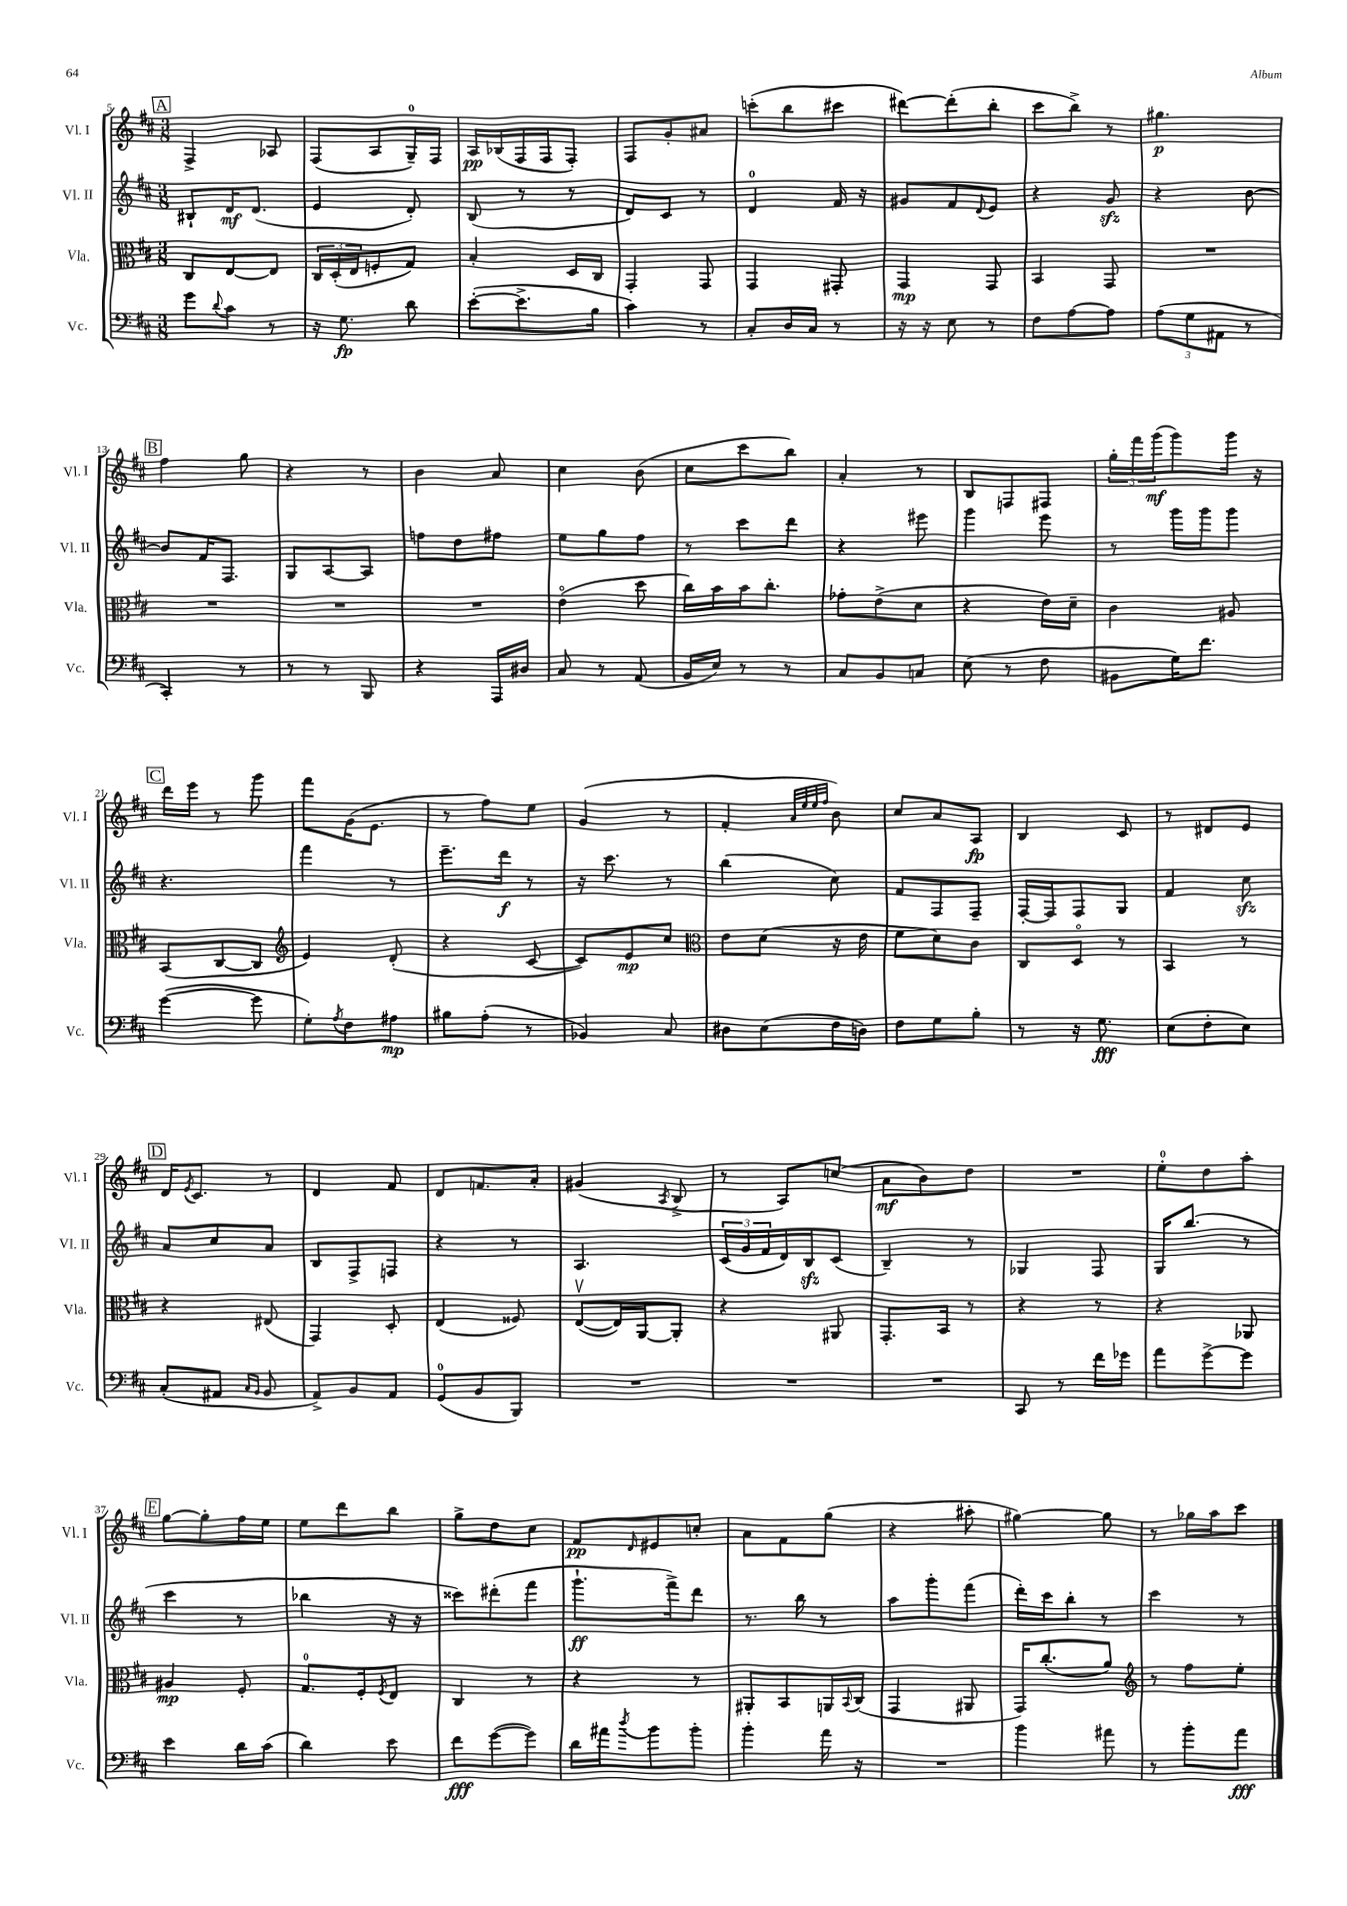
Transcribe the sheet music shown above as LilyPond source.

<<
\new StaffGroup <<
\new Staff = "s0" \with { instrumentName = "Vl. I" shortInstrumentName = "Vl. I" } {
    \clef treble \key d \major \numericTimeSignature \time 3/8
    \mark \markup { \box "A" } fis4-> aes8 |
    fis8( a8 g16-0--) fis16 |
    a16\pp bes16( fis16 fis16 fis8-.) |
    fis8 g'8-. ais'8 |
    c'''8-.( b''8 cis'''8 |
    dis'''8~) dis'''8-.( b''8-. |
    cis'''8 b''8->) r8 |
    gis''4.\p |
    \mark \markup { \box "B" } fis''4 g''8 |
    r4 r8 |
    b'4 a'8 |
    cis''4 b'8( |
    cis''8 cis'''8 b''8) |
    a'4-. r8 |
    b8 f8 fis8 |
    \tuplet 3/2 { g''16-. fis'''16 g'''16\mf( } g'''8) g'''16 r16 |
    \mark \markup { \box "C" } d'''16 e'''16 r8 g'''8 |
    fis'''8 g'16( e'8. |
    r8 fis''8) e''8 |
    g'4( r8 |
    fis'4-. \grace { a'32 e''32 e''32 fis''32 } b'8) |
    cis''8 a'8 a8\fp |
    b4 cis'8 |
    r8 dis'8 e'8 |
    \mark \markup { \box "D" } d'16 \acciaccatura { e'8 } cis'8. r8 |
    d'4 fis'8 |
    d'8 f'8. a'16-. |
    gis'4( \acciaccatura { a8 } b8-> |
    r8 a8) c''8( |
    a'8\mf b'8) d''8 |
    R4. |
    e''8-0-. d''8 a''8-. |
    \mark \markup { \box "E" } g''8~ g''8-. fis''16 e''16 |
    e''8 d'''8 b''8 |
    g''8-> d''8 cis''8 |
    fis'8\pp \grace { d'16 } eis'8 c''8-. |
    a'8 fis'8 g''8( |
    r4 ais''8-. |
    gis''4~) gis''8 |
    r8 ges''16 a''16 cis'''8 \bar "|." |
}
\new Staff = "s1" \with { instrumentName = "Vl. II" shortInstrumentName = "Vl. II" } {
    \clef treble \key d \major \numericTimeSignature \time 3/8
    \mark \markup { \box "A" } bis8-! d'16\mf d'8.( |
    e'4 d'8-.) |
    b8( r8 r8 |
    d'8) cis'8 r8 |
    d'4-0 fis'16 r16 |
    gis'8 fis'8 \appoggiatura { d'8 } e'8 |
    r4 g'8\sfz |
    r4 b'8~ |
    \mark \markup { \box "B" } b'8 fis'16 fis8. |
    g8 a8~ a8 |
    f''8 d''8 fis''8 |
    e''8 g''8 fis''8 |
    r8 cis'''8 d'''8 |
    r4 eis'''8 |
    g'''4 e'''8 |
    r8 g'''16 g'''16 g'''8 |
    \mark \markup { \box "C" } r4. |
    fis'''4 r8 |
    e'''8.-- d'''16\f r8 |
    r16 cis'''8. r8 |
    b''4( cis''8) |
    fis'8 fis8 fis8-- |
    fis16~-. fis16 fis8 g8 |
    fis'4 cis''8\sfz |
    \mark \markup { \box "D" } a'8 cis''8 a'8 |
    b8 fis8-> f8 |
    r4 r8 |
    a4. |
    \tuplet 3/2 { cis'16( g'16 fis'16 } d'16) b16\sfz cis'8( |
    b4--) r8 |
    ges4 fis8 |
    g16 b''8.( r8 |
    \mark \markup { \box "E" } cis'''4 r8 |
    bes''4 r16 r16 |
    cisis'''8) dis'''8-.( fis'''8 |
    g'''8.-!\ff fis'''16->) d'''8 |
    r8. b''16 r8 |
    a''8 g'''8-. fis'''8( |
    d'''16-.) cis'''16 b''8-. r8 |
    cis'''4 r8 \bar "|." |
}
\new Staff = "s2" \with { instrumentName = "Vla." shortInstrumentName = "Vla." } {
    \clef alto \key d \major \numericTimeSignature \time 3/8
    \mark \markup { \box "A" } cis8 e8~ e8 |
    \tuplet 3/2 { cis16 d16-.( e16 } f8-. g8) |
    b4-. d16 cis16 |
    g,4-. g,8 |
    g,4 gis,8-. |
    g,4\mp g,8 |
    b,4 g,8 |
    R4. |
    \mark \markup { \box "B" } R4. |
    R4. |
    R4. |
    e'4\flageolet( d''8 |
    cis''16) b'16 b'16 cis''8.-. |
    ges'8-. e'8->( d'8 |
    r4 e'16) d'16-- |
    cis'4 ais8 |
    \mark \markup { \box "C" } b,8( cis8~ cis8 |
    \clef treble e'4) d'8-.( |
    r4 cis'8~ |
    cis'8) e'8\mp cis''8 |
    \clef alto e'8 d'8( r16 e'16 |
    fis'8 d'8) cis'8 |
    cis8 d8\flageolet r8 |
    b,4 r8 |
    \mark \markup { \box "D" } r4 eis8( |
    g,4) d8-. |
    e4( fisis8) |
    e8~\upbow( e16) a,16~ a,8-. |
    r4 ais,8 |
    g,8.-. b,16 r8 |
    r4 r8 |
    r4 aes,8 |
    \mark \markup { \box "E" } ais4\mp fis8-. |
    g8.-0 fis16-. \acciaccatura { fis8 } e8 |
    cis4 r8 |
    r4 r8 |
    ais,8-. b,8 a,16 \appoggiatura { b,8 } cis16( |
    g,4 ais,8 |
    g,16) cis''8.-.( a'8) |
    \clef treble r8 fis''8 e''8-. \bar "|." |
}
\new Staff = "s3" \with { instrumentName = "Vc." shortInstrumentName = "Vc." } {
    \clef bass \key d \major \numericTimeSignature \time 3/8
    \mark \markup { \box "A" } g'8 \appoggiatura { d'8 } cis'8 r8 |
    r16 g8.\fp d'8 |
    e'8~-.( e'8.-> b16 |
    cis'4) r8 |
    cis8-. d16 cis16 r8 |
    r16 r16 e8 r8 |
    fis8 a8~ a8 |
    \tuplet 3/2 { a8( g8 ais,8 } r8 |
    \mark \markup { \box "B" } cis,4-.) r8 |
    r8 r8 b,,8 |
    r4 a,,16 dis16 |
    cis8 r8 a,8( |
    b,16 e16) r8 r8 |
    cis8 b,8 c8 |
    e8( r8 fis8 |
    bis,8 g16) fis'8. |
    \mark \markup { \box "C" } g'4~( g'8 |
    g8-.) \acciaccatura { a8 } fis8 ais8\mp |
    bis8 a8-.( r8 |
    bes,4) cis8 |
    dis8 e8( fis16 d16) |
    fis8 g8 b8-. |
    r8 r16 g8.\fff |
    e8( fis8-. e8) |
    \mark \markup { \box "D" } cis8-.( ais,8 \grace { cis16 b,16 } b,8 |
    a,8->) b,8 a,8 |
    g,8-0( b,8 b,,8) |
    R4. |
    R4. |
    R4. |
    cis,8 r8 fis'16 ges'16 |
    a'8 g'8~-> g'8 |
    \mark \markup { \box "E" } e'4 d'16 cis'16( |
    d'4) e'8 |
    fis'8\fff g'8~( g'8) |
    d'16 ais'16 \acciaccatura { d''8 } b'8 b'8-. |
    b'4-. a'16 r16 |
    R4. |
    b'4 ais'8 |
    r8 b'8-. a'8\fff \bar "|." |
}
>>
>>
\layout { \context { \Score currentBarNumber = #5 } }
